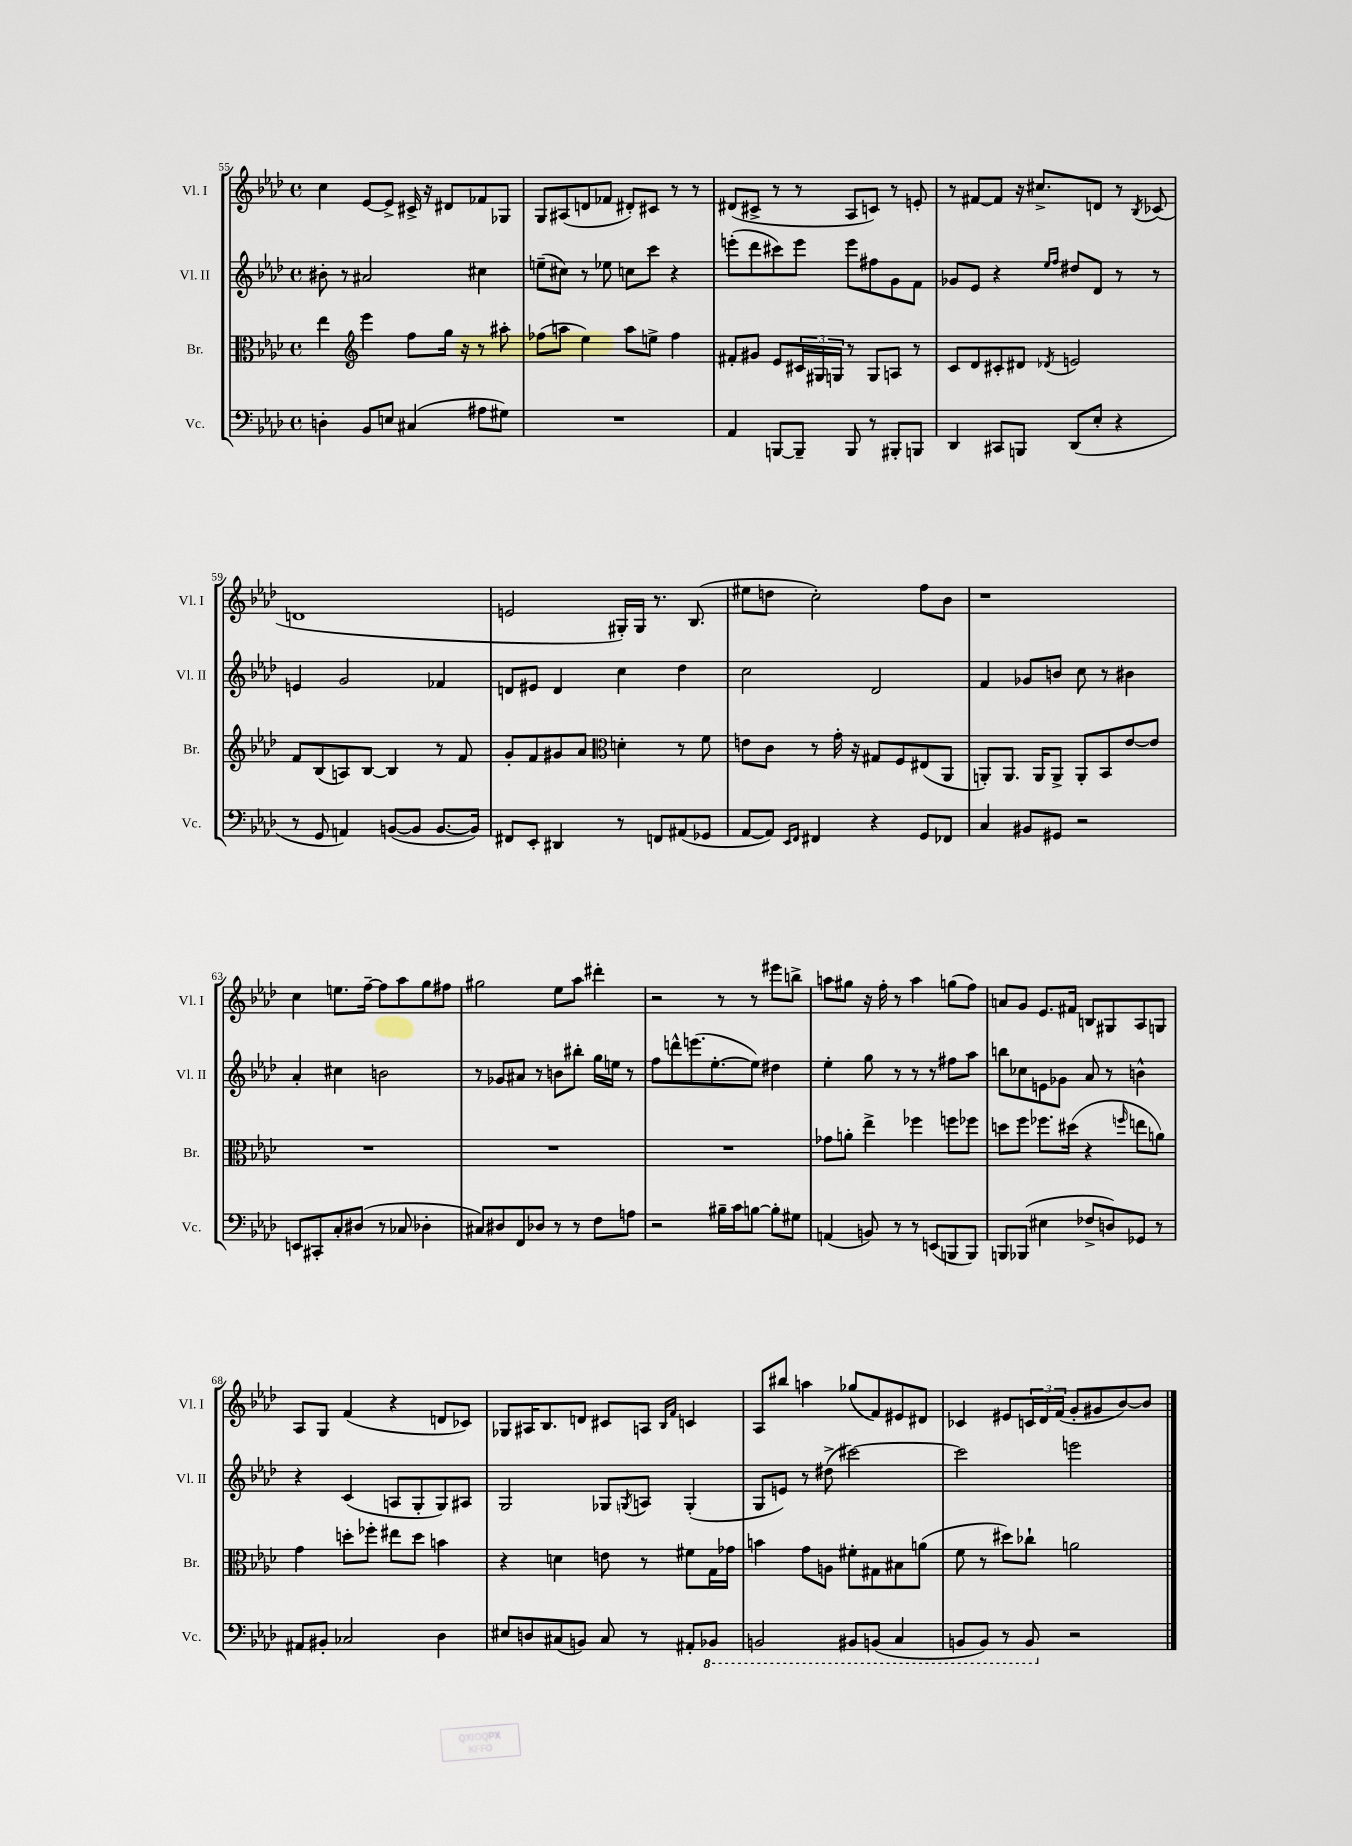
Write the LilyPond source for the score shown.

<<
\new StaffGroup <<
\new Staff = "s0" \with { instrumentName = "Vl. I" shortInstrumentName = "Vl. I" } {
    \clef treble \key aes \major \defaultTimeSignature \time 4/4
    c''4 ees'8~ ees'8-> cis'16-> r16 dis'8 fes'8 ges8 |
    g8 ais8( d'8 fes'8 dis'8-.) cis'8 r8 r8 |
    dis'8( cis'8-> r8 r8 aes8 c'8) r8 e'8-. |
    r8 fis'8~ fis'8 r16 cis''8.-> d'8 r8 \acciaccatura { bes8 } ces'8( |
    d'1 |
    e'2 gis16-.) gis16 r8. bes8.( |
    eis''8 d''8 c''2-.) f''8 bes'8 |
    r1 |
    c''4 e''8. f''16~-- f''8 aes''8 g''8 fis''8 |
    gis''2 ees''8 aes''8 dis'''4-. |
    r2 r8 r8 eis'''8 b''8-> |
    a''8 gis''8 r16 f''16-. r8 a''4 g''8( f''8) |
    a'8 g'8 ees'8. fis'16 b8 gis8 aes8 g8 |
    aes8 g8 f'4( r4 d'8 ces'8) |
    ges8 ais16 bes8. d'8 cis'8 a8 \grace { bes16 f'16 } c'4 |
    aes8 bis''8 a''4 ges''8( f'8) eis'8 dis'8 |
    ces'4 eis'8 \tuplet 3/2 { c'16 des'16 f'16( } g'8-. gis'8 bes'8~) bes'8 \bar "|." |
}
\new Staff = "s1" \with { instrumentName = "Vl. II" shortInstrumentName = "Vl. II" } {
    \clef treble \key aes \major \defaultTimeSignature \time 4/4
    bis'8-. r8 ais'2 cis''4 |
    e''8--( cis''8) r8 ees''8 c''8 c'''8 r4 |
    e'''8-.( des'''8 cis'''8) e'''8 e'''8 fis''8 g'8 f'8 |
    ges'8 ees'8 r4 \grace { ees''16 f''16 } dis''8 des'8 r8 r8 |
    e'4 g'2 fes'4 |
    d'8 eis'8 d'4 c''4 des''4 |
    c''2 des'2 |
    f'4 ges'8 b'8 c''8 r8 bis'4 |
    aes'4-. cis''4 b'2 |
    r8 ges'8 ais'8 r8 b'8 bis''8-. g''16 e''16 r8 |
    f''8 d'''8-^ e'''8.( ees''8.~-. ees''8) dis''4 |
    ees''4-. g''8 r8 r8 r8 fis''8 aes''8 |
    b''8 ces''8 e'8 ges'8 aes'8 r8 b'4-^ |
    r4 c'4( a8 g8-. g8) ais8 |
    g2 ges8 \acciaccatura { g8 } a8 g4-.( |
    g8 e'8) r8 dis''8->( cis'''2~) |
    cis'''2 e'''2 \bar "|." |
}
\new Staff = "s2" \with { instrumentName = "Br." shortInstrumentName = "Br." } {
    \clef alto \key aes \major \defaultTimeSignature \time 4/4
    ees''4 \clef treble ees'''4 f''8 g''16 r16 r8 ais''8-. |
    fes''8( a''8 ees''4) a''8 e''8-> fes''4 |
    fis'8-. gis'8 ees'8 \tuplet 3/2 { cis'16 gis16 g16 } r8 g8 a8 r8 |
    c'8 des'8 cis'8-. dis'8 \acciaccatura { des'8 } e'2 |
    f'8 bes8( a8) bes8~ bes4 r8 f'8 |
    g'8-. f'8 gis'8 aes'8 \clef alto d'4-. r8 f'8 |
    e'8 c'8 r8 g'16-. r16 gis8 f8 eis8( aes,8 |
    a,8-.) a,8. a,16 a,8-> a,8-. bes,8 ees'8~ ees'8 |
    R1 |
    R1 |
    R1 |
    ges'8 a'8-. ees''4-> fes''4 f''8 fes''8 |
    d''8 f''8 fes''8. dis''16( r4 \grace { f''16 } e''8 a'8) |
    g'4 d''8-. fes''8-. eis''8 d''8 b'4 |
    r4 d'4 e'8 r8 fis'8 g16 ges'16 |
    b'4 g'8 a8 fis'8-. gis8 bis8 a'8( |
    f'8 r8 dis''8) ces''8-! a'2 \bar "|." |
}
\new Staff = "s3" \with { instrumentName = "Vc." shortInstrumentName = "Vc." } {
    \clef bass \key aes \major \defaultTimeSignature \time 4/4
    d4-. bes,8 e8 cis4( ais8 gis8) |
    R1 |
    aes,4 b,,8~ b,,8-- b,,8 r8 bis,,8-. b,,8 |
    des,4 cis,8 b,,8 des,8( ees8-. r4 |
    r8 g,8 a,4) b,8~( b,8 b,8.~ b,16) |
    fis,8 ees,8-. dis,4 r8 f,8 ais,8( ges,8 |
    aes,8~ aes,8) \grace { ees,16 f,16 } fis,4 r4 g,8 fes,8 |
    c4 bis,8 gis,8 r2 |
    e,8 cis,8-. c8-. dis8( r8 ces8 des4-. |
    cis8) dis8 f,8 des8 r8 r8 f8 a8 |
    r2 bis16-- c'16 b8~ b8-. gis8 |
    a,4( b,8) r8 r8 e,8( b,,8 b,,8) |
    b,,8 bes,,8( eis4 fes8-> d8) ges,8 r8 |
    ais,8 bis,8-. ces2 des4 |
    eis8 d8 cis8( b,8) cis8 r8 ais,8-. \ottava #-1 bes,,!8 |
    b,,2 bis,,8 b,,8( c,4 |
    b,,8 b,,8) r8 b,,8 \ottava #0 r2 \bar "|." |
}
>>
>>
\layout { \context { \Score currentBarNumber = #55 } }
